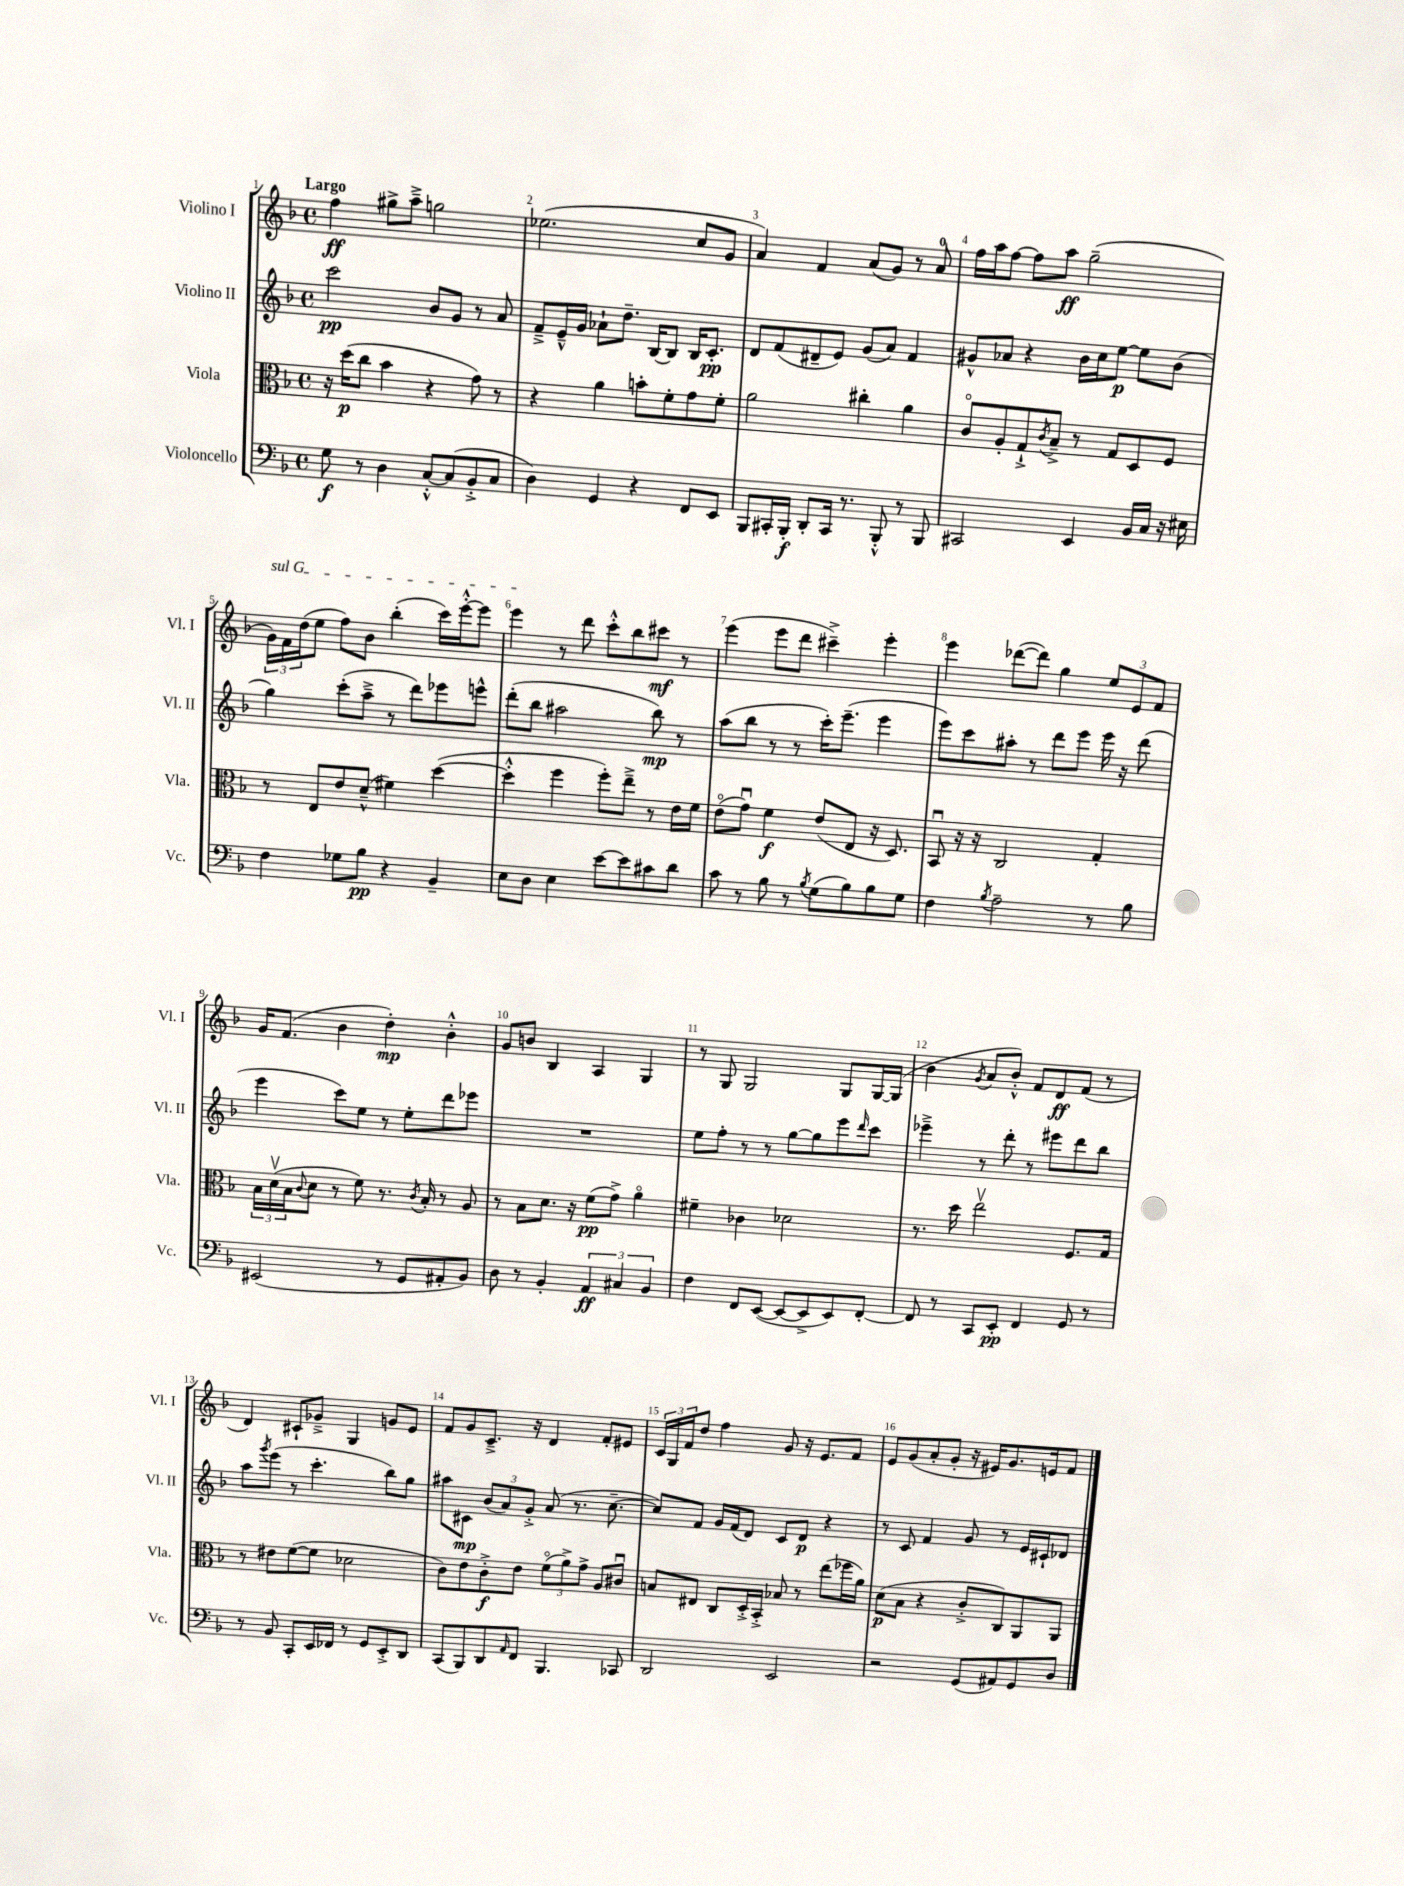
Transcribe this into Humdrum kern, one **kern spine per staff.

**kern	**kern	**kern	**kern
*staff4	*staff3	*staff2	*staff1
*clefF4	*clefC3	*clefG2	*clefG2
*k[b-]	*k[b-]	*k[b-]	*k[b-]
*M4/4	*M4/4	*M4/4	*M4/4
*met(c)	*met(c)	*met(c)	*met(c)
8G\	16r	2ccc\	4ff\
.	(16dd\LK	.	.
8r	8cc\J	.	.
4D\	4b-\	.	8gg#^\L
.	.	.	8aa~^\J
[8C'^^/L	4r	8b-/L	2gg\
(8C/]	.	8g/J	.
8BB-'^/	8g\)	8r	.
8C/J	8r	8a/	.
=	=	=	=
4D\)	4r	8f~^/L	(2.ee-\
.	.	16e~^^/L	.
.	.	16g/JJ	.
4GG/	4a\	8a-`\L	.
.	.	8.dd~\J	.
4r	8b'\L	.	.
.	.	[16B-/LK	.
.	8f'\	8B-/]J	.
8FF/L	8g\	16B-/LK	8cc/L
.	.	8.c'/J	.
8EE/J	8f'\J	.	8g/J
=	=	=	=
8BBB-/L	2a\	8d/L	4a/)
16CC#'/L	.	(8f/	.
16BBB-'/JJ	.	.	.
8DD'/L	.	8d#~/	4f/
16CC#/Jk	.	8e/J)	.
8.r	.	.	.
.	4cc#'\	(8g/L	(8a/L
8BBB-'^^/	.	8a/J)	8g/J)
8r	4a\	4f/	8r
8BBB-/	.	.	8a/
=	=	=	=
2CC#/	8co/L	8g#^^/L	16ff\LL
.	.	.	16aa\J
.	8A'/	8a-/J	[8ff\J
.	8G`^/	4r	8ff\]L
.	8qc/	.	.
.	8B-~^/J	.	8aa\J
4EE/	8r	16b-\LL	(2gg~\
.	.	16cc\J	.
.	8G/L	[8ee\J	.
16BB-/LL	8D/	8ee\]L	.
16C/JJ	.	.	.
16r	8F/J	(8b-\J	.
16E#\	.	.	.
=	=	=	=
4F\	8r	4gg\)	24g\LL)
.	.	.	24f\
.	.	.	(24dd\J
.	8E/L	.	8ee\J
8G-\L	8e/	(8ccc'\L	8ff\L)
8B-\J	(8d~^^/J	8aa~^\J	8b-\J
4r	4f#\)	8r	(4bb-'\
.	.	8ddd\L)	.
4BB-~/	([4dd\	8eee-\	16ccc\LL)
.	.	.	[16eee'^^\J
.	.	8eee^^\J	8eee\]J
=	=	=	=
8E\L	4dd'^^\]	(8ddd'\L	4eee\
8D\J	.	8bb-\J	.
4E\	4ff\	2aa#\	8r
.	.	.	8ddd\
[8e\L	8ff'\L)	.	8ccc'^^\L
8e\]	8ee~^\J	.	8bb-\
8c#\	8r	8bb-\)	8ccc#\J
8d\J	16e\LL	8r	8r
.	16f\JJ	.	.
=	=	=	=
8c\	(8eo\L	(8aa\L	(4eee\
8r	8gu\J)	8bb-\J	.
8B-\	4f\	8r	8eee\L
8r	.	8r	8ddd\J
8qB-/	.	.	.
(8G\L	(8e/L	16ccc'\LK)	4ccc#~^\)
.	.	(8.eee~\J	.
8B-\)	8E/J	.	.
8B-\	16r	4eee\	4eee'\
.	8.D/)	.	.
8G\J	.	.	.
=	=	=	=
4F\	8BB-u/	8eee\L)	4eee\
.	16r	8ccc\	.
.	16r	.	.
8qB-/	.	.	.
2A~\	2C/	8aa#'\J	([8ddd-\L
.	.	8r	8ddd-\]J)
.	.	8ddd\L	4gg\
.	.	8eee\J	.
8r	4G'/	16eee\	12ee/L
.	.	16r	.
.	.	.	12e/
8B-\	.	(8ddd\	.
.	.	.	12f/J
=	=	=	=
(2EE#/	24B-\LL	4eee\	16g/LK
.	(24dv\	.	.
.	.	.	(8.f/J
.	24B-\J	.	.
.	8qqc/	.	.
.	8d\J	.	.
.	8r	8ccc\L)	4b-\
.	8f\)	8ee\J	.
8r	8.r	8r	4dd'\)
8GG/L	.	8ee'\L	.
.	8qc/	.	.
.	16B-'/	.	.
8AA#'/	8r	8ddd\	4b-'^^\
8BB-/J)	8A/	8eee-\J	.
=	=	=	=
8D\	8r	1r	8g/L
8r	8B-\L	.	8b/J
4BB-'/	8.d\J	.	4B-/
.	16r	.	.
6AA/	(8f\L	.	4A/
.	8g^\J)	.	.
6C#/	.	.	.
.	4ao\	.	4G/
6BB-/	.	.	.
=	=	=	=
4F\	4f#~\	8ee\L	8r
.	.	8ff'\J	8G/
8FF/L	4c-\	8r	2G/
([8EE/J	.	8r	.
8EE/_L	2d-\	[8gg\L	.
8EE^/]	.	8gg\]	.
8EE/)	.	8eee\	8G/L
.	.	16qqddd/	.
[8FF'/J	.	8ccc\J	[16G/L
.	.	.	(16G/]JJ
=	=	=	=
8FF/]	8.r	4eee-~^\	4b-\
8r	.	.	.
.	16dd\	.	.
.	.	.	8qg/
8CC/L	2eev\	8r	8a/L
8EE'/J	.	8ddd'\	8b-'^^/J)
4FF/	.	8r	8f/L
.	.	8eee#\L	8d/
8GG/	8.F/L	8ddd\	(8f/J
8r	.	8bb-\J	8r
.	16G/Jk	.	.
=	=	=	=
8r	8r	8aa\L	4d/)
.	.	8qggg/	.
8BB-/	8e#\L	(8eee\J	.
8CC'/L	([8f\	8r	8c#`/L
16EE/L	8f\]J	4.ccc'\	8g-~^/J
16FF-/JJ	.	.	.
8r	2d-\	.	4G/
8GG/L	.	.	.
8EE'^/	.	8bb-\L)	8g/L
8DD/J	.	8gg\J	8e/J
=	=	=	=
(8CC/L	8c\L)	8aa#\L	8f/L
8BBB-/)	8e\	8c#\J	8g/
8DD/	8c'^\	(12b-/L	8.c~^/J
.	.	12a/)	.
16qqAA/	.	.	.
8FF/J	8e\J	.	.
.	.	12g'^/J	.
.	.	.	16r
4.BBB-/	(12fo\L	(8a/	4d/
.	12a^\)	.	.
.	.	8.r	.
.	12g^\J	.	.
.	8A/L	.	8f'/L
.	.	[8.cc~\	.
8CC-/	8c#u/J	.	8e#/J
=	=	=	=
2DD/	8B/L	8cc/]L)	24c/LL
.	.	.	24G/
.	.	.	24f/J
.	8E#/J	8f/J	8dd/J
.	8C/L	16g/LL	4ff\
.	.	(16f/J	.
.	16D'^/L	8d/J)	.
.	16BB-'^/JJ	.	.
2EE/	8B-/	8c/L	8g/
.	8r	8d/J	16r
.	.	.	8.e/L
.	(8ee\L	4r	.
.	16ff-\L	.	8f/J
.	16a\JJ)	.	.
=	=	=	=
2r	(8d\L	8r	8e/L
.	8B-\J	8c/	(8g/
.	4r	4f/	8a'/
.	.	.	8g'/J
(8GG/L	8c'^/L	8g/	16r
.	.	.	16e#/LK)
8AA#/)	8C/)	8r	8.g/
8GG/	8AA/	16e/LL	.
.	.	16c#`/J	16e/k
8D/J	8AA/J	8d-/J	8f/J
==	==	==	==
*-	*-	*-	*-
